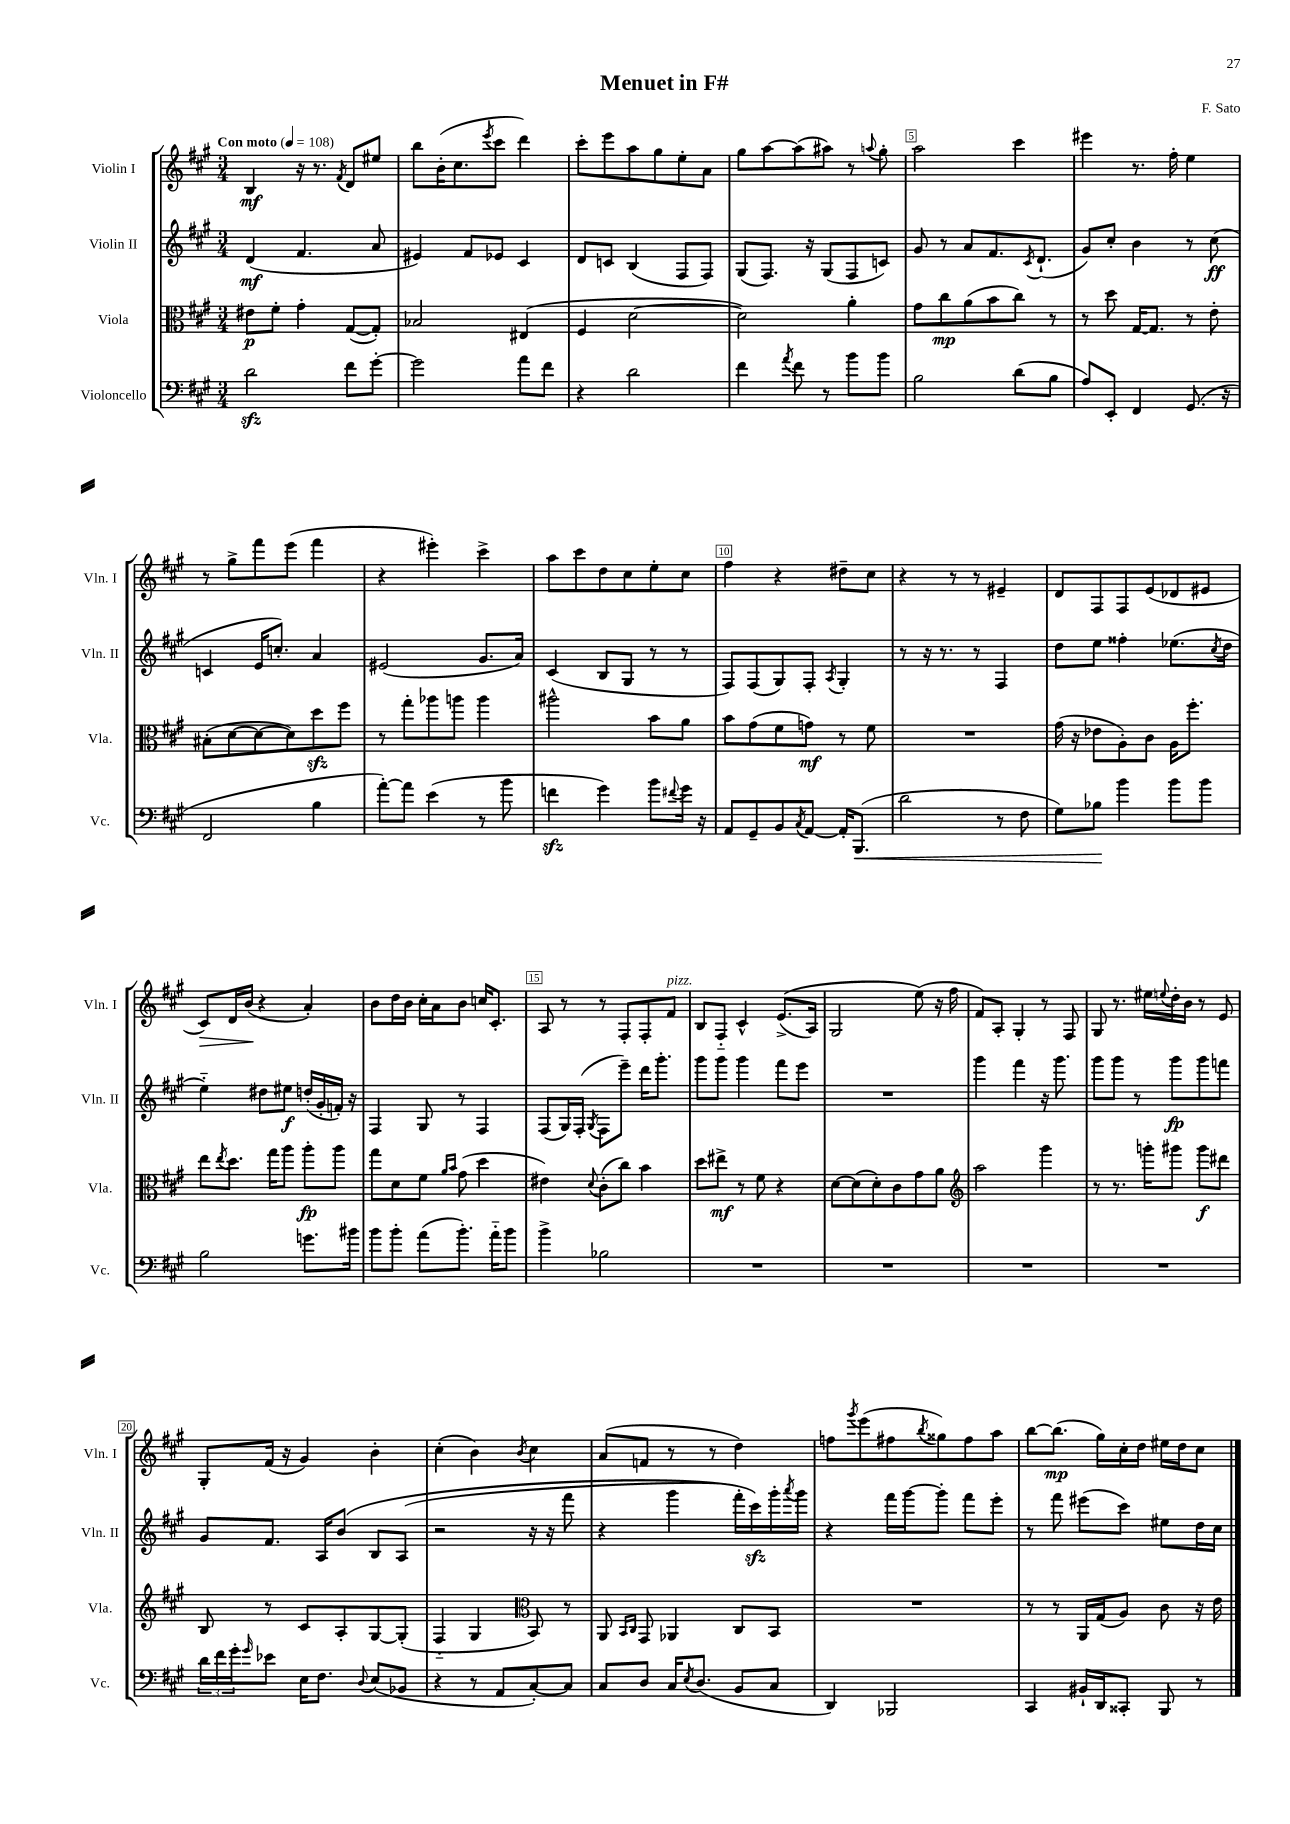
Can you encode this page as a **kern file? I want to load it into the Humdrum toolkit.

**kern	**kern	**kern	**kern
*staff4	*staff3	*staff2	*staff1
*clefF4	*clefC3	*clefG2	*clefG2
*k[f#c#g#]	*k[f#c#g#]	*k[f#c#g#]	*k[f#c#g#]
*M3/4	*M3/4	*M3/4	*M3/4
*MM108	*MM108	*MM108	*MM108
2d\	8e#\L	(4d/	4B/
.	8f#'\J	.	.
.	4g#'\	4.f#/	16r
.	.	.	8.r
.	.	.	8qf#/
8f#\L	([8G#/L	.	8d/L
[8g#'\J	8G#'/]J)	8a/	8ee#/J
=	=	=	=
2g#\]	2B-/	4e#/)	8bb\L
.	.	.	(16b'\K
.	.	.	8.cc#\
.	.	8f#/L	.
.	.	.	8qeee/
.	.	8e-/J	8ccc#\J
8a\L	(4E#/	4c#/	4ddd\)
8f#\J	.	.	.
=	=	=	=
4r	4F#/	8d/L	8ccc#'\L
.	.	8c/J	8eee\
2d\	[2d\	(4B/	8aa\
.	.	.	8gg#\
.	.	8F#/L	8ee'\
.	.	8F#/J)	8a\J
=	=	=	=
4f#\	2d\])	(8G#/L	8gg#\L
.	.	8.F#/J)	[8aa\
8qa/	.	.	.
8f#\	.	.	(8aa\]
.	.	16r	.
8r	.	(8G#/L	8aa#\J)
8b\L	4a'\	8F#/	8r
.	.	.	8qqaa/
8b\J	.	8c/J)	8gg#'\
=	=	=	=
2B\	8g#\L	8g#/	2aa\
.	8cc#\	8r	.
.	(8a\	8a/L	.
.	8b\	8.f#/	.
(8d\L	8cc#\J)	.	4ccc#\
.	.	8qc#/	.
.	.	(8.d`/J	.
8B\J	8r	.	.
=	=	=	=
8A/L)	8r	8g#/L)	4eee#\
8EE'/J	8dd\	8cc#'/J	.
4FF#/	[16G#/LK	4b\	8.r
.	8.G#/]J	.	.
.	.	.	16ff#'\
(8.GG#/	8r	8r	4ee\
.	8e'\	(8cc#\	.
16r	.	.	.
=	=	=	=
2FF#/	(8B#'\L	4c/	8r
.	[8d\	.	8gg#^\L
.	8d\_	16e/LK	8fff#\
.	.	8.cc'/J)	.
.	8d\])	.	(8eee\J
4B\	8dd\	4a/	4fff#\
.	8ff#\J	.	.
=	=	=	=
[8a'\L)	8r	(2e#/	4r
8a\]J	8gg#'\L	.	.
(4e\	8aa-\	.	4eee#'\)
.	8aa\J	.	.
8r	4aa\	8.g#/L	4ccc#^\
8b\	.	.	.
.	.	16a/Jk)	.
=	=	=	=
4f\	2aa#^^\	(4c#/	8aa\L
.	.	.	8ccc#\
4g#\)	.	8B/L	8dd\
.	.	8G#/J	8cc#\
8b\L	8b\L	8r	8ee'\
8qqf#/	.	.	.
16g#\Jk	8a\J	8r	8cc#\J
16r	.	.	.
=	=	=	=
8AA/L	8b\L	8F#/L)	4ff#\
8GG#~/	(8g#\	(8F#/	.
8BB/	8f#\	8G#/)	4r
8qC#/	.	.	.
[8AA/J	8g\J)	8F#'/J	.
.	.	8qA/	.
16AA'/]LK	8r	4G#'/	8dd#~\L
(8.BBB/J	.	.	.
.	8f#\	.	8cc#\J
=	=	=	=
2d\	2.r	8r	4r
.	.	16r	.
.	.	8.r	.
.	.	.	8r
.	.	8r	8r
8r	.	4F#/	4e#~/
8F#\	.	.	.
=	=	=	=
8G#\L)	(16g#\	8dd\L	8d/L
.	16r	.	.
8B-\J	8e-\L	8ee\J	8F#/
4b\	8A'\)	4ff##'\	8F#/
.	8c#\J	.	(8e/
8b\L	16A\LK	(8.ee-\L	8d-/
.	8.ff#'\J	.	.
8b\J	.	.	8e#/J
.	.	8qcc#/	.
.	.	16dd\Jk	.
=	=	=	=
2B\	8ee\L	4ee'~\)	8c#/L)
.	8qee/	.	.
.	8.dd\J	.	16d/L
.	.	.	(16b/JJ
.	.	8dd#\L	4r
.	16gg#\LK	.	.
.	8aa\J	8ee#\J	.
8.g\L	8aa'\L	(16dd'/LL	4a'/)
.	.	16g#'/	.
.	8aa\J	16f'/JJ)	.
16b#\Jk	.	16r	.
=	=	=	=
8b\L	8gg#\L	4F#/	8b\L
8b'\J	8d\	.	16dd\L
.	.	.	16b\JJ
(8a\L	8f#\J	8G#/	16cc#'\LL
.	.	.	16a\J
.	16qqa/LL	.	.
.	16qqb/JJ	.	.
8.b'\J)	(8g#\	8r	8b\J
.	4dd\	4F#/	16cc/LK
16a'~\LK	.	.	8.c#'/J
8b\J	.	.	.
=	=	=	=
4b^\	4e#\)	(8F#/L	8A/
.	.	16G#/L)	8r
.	.	(16F#'/JJ	.
.	8qqd/	8qG#/	.
2B-\	(8c#'\L	8F#\L	8r
.	8cc#\J)	8eee~\J)	8F#'/L
.	4b\	16ddd\LK	8F#'/
.	.	8.ggg#'\J	.
.	.	.	8f#/J
=	=	=	=
2.r	8dd\L	8ggg#\L	8B/L
.	8ee#^\J	8ggg#\J	8F#'~/J
.	8r	4ggg#\	4c#^^/
.	8f#\	.	.
.	4r	8fff#\L	&((8.e^/L
.	.	8eee\J	.
.	.	.	16A/Jk)
=	=	=	=
2.r	[8d\L	2.r	2G#/
.	(8d\]	.	.
.	8d'\)	.	.
.	8c#\	.	.
.	8g#\	.	(8ee\&)
.	8a\J	.	16r
.	.	.	16ff#\
=	=	=	=
*	*clefG2	*	*
2.r	2aa\	4ggg#\	8f#/L)
.	.	.	8A'/J
.	.	4fff#\	4G#'/
.	4ggg#\	16r	8r
.	.	8.ggg#\	.
.	.	.	8F#/
=	=	=	=
2.r	8r	8ggg#\L	8G#/
.	8.r	8ggg#\J	8.r
.	.	8r	.
.	16ggg'\LK	.	16ee#\LL
.	.	.	8qqee/
.	8ggg#\J	8ggg#\L	16dd'\
.	.	.	16b\JJ
.	8ggg#\L	8ggg#\	8r
.	8ddd#\J	8fff\J	8e/
=	=	=	=
24d\LL	8B/	8g#/L	8G#'/L
24f#\	.	.	.
24g#'\J	.	.	.
16qqg#/	.	.	.
8e-\J	8r	8.f#/J	(16f#/Jk
.	.	.	16r
16E\LK	8c#/L	.	4g#/)
8.F#\J	.	16A/LK	.
.	8A'/	&(8b/J	.
8qqD/	.	.	.
(8E/L	[8G#/	8B/L	4b'\
8BB-/J	(8G#'/]J	(8A/J	.
=	=	=	=
4r	4F#'~/	2r	(4cc#'\
8r	4G#/	.	4b\)
8AA/L	.	.	.
*	*clefC3	*	*
.	.	.	8qb/
[8C#'/)	8BB/)	16r	4cc#\
.	.	16r	.
8C#/]J	8r	8fff#\	.
=	=	=	=
8C#/L	8AA/	4r	(8a/L
.	16qqBB/LL	.	.
.	16qqC#/JJ	.	.
8D/J	8GG#/	.	8f/J
16C#/LK	4AA-/	4ggg#\	8r
8qE/	.	.	.
(8.D/J	.	.	.
.	.	.	8r
8BB/L	8C#/L	16fff#'\LL)	4dd\)
.	.	16ccc#\&)	.
8C#/J	8BB/J	16ggg#'\	.
.	.	8qaaa/	.
.	.	16ggg#\JJ	.
=	=	=	=
4DD/)	2.r	4r	8ff\L
.	.	.	8qggg#/
.	.	.	(8eee\
2BBB-/	.	16fff#\LL	8ff#\
.	.	[16ggg#\J	.
.	.	.	8qbb/
.	.	8ggg#'\]J	8gg##\)
.	.	8fff#\L	8ff#\
.	.	8eee'\J	8aa\J
=	=	=	=
4CC#/	8r	8r	[8bb\L
.	8r	8fff#\	(8.bb\]J
16BB#`/LL	16AA/LL	(8eee#\L	.
16DD/J	(16G#/J	.	16gg#\LL)
8CC##'/J	8A/J)	8ccc#\J)	16cc#'\
.	.	.	16dd\JJ
8BBB/	8c#\	8ee#\L	16ee#\LL
.	.	.	16dd\J
8r	16r	16dd\L	8cc#\J
.	16e\	16cc#\JJ	.
==	==	==	==
*-	*-	*-	*-
